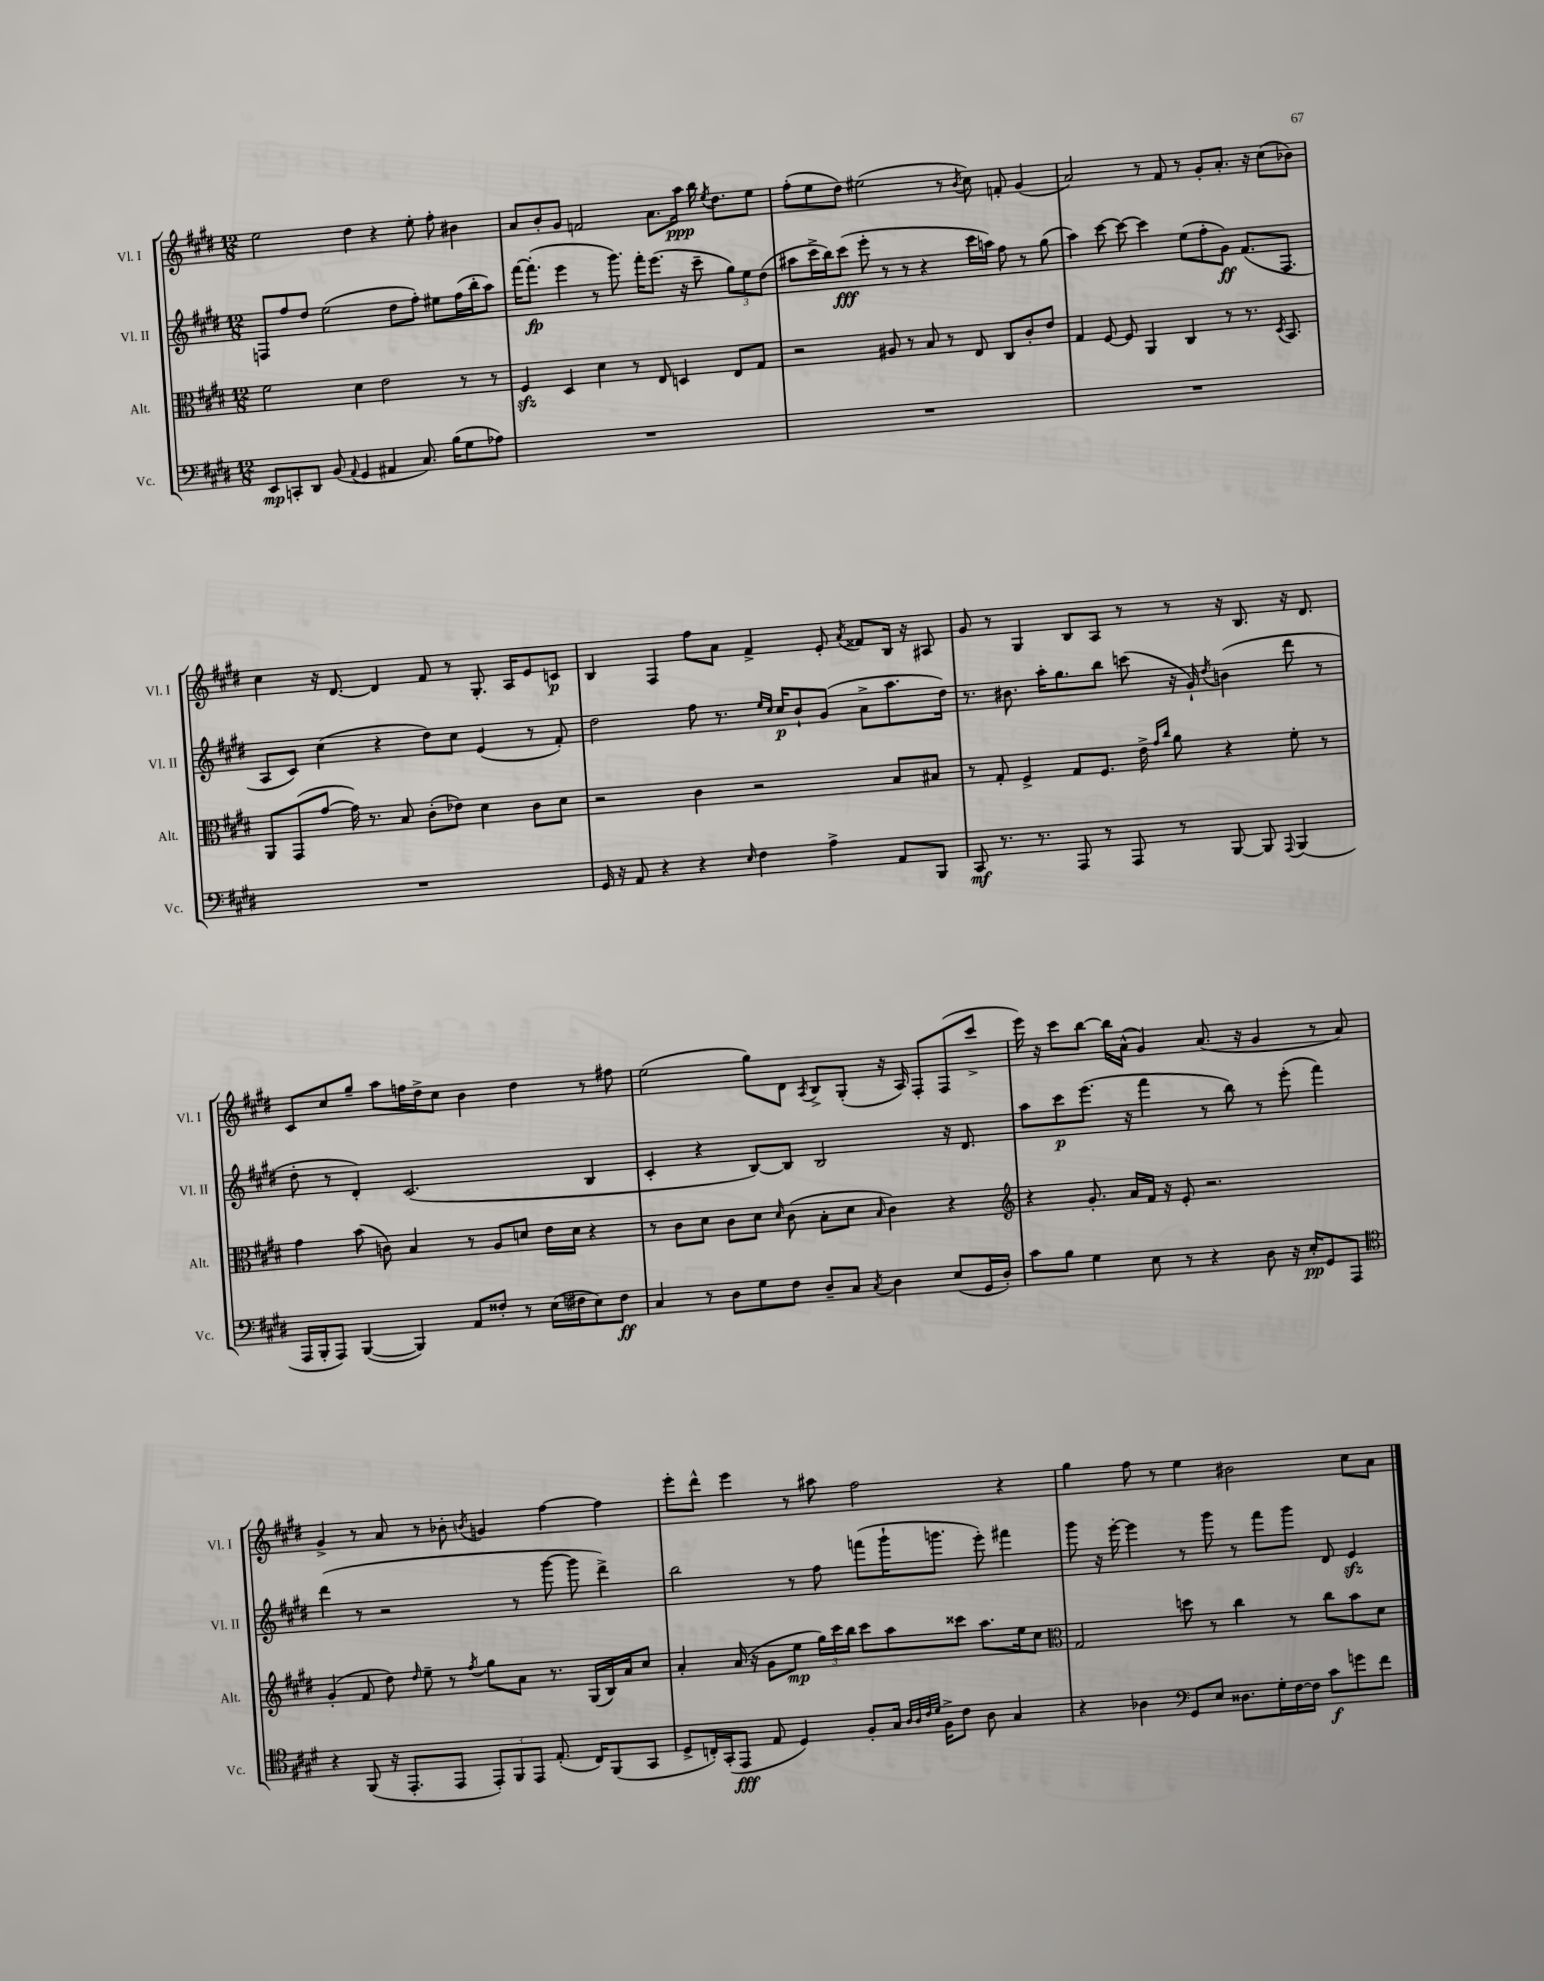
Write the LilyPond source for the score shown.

<<
\new StaffGroup <<
\new Staff = "s0" \with { instrumentName = "Vl. I" shortInstrumentName = "Vl. I" } {
    \clef treble \key e \major \numericTimeSignature \time 12/8
    \autoBeamOff e''2 dis''4 r4 e''8-. fis''8-. bis'4 |
    a'8[ b'8-. gis'8] f'2 a'8.[ a''16]\ppp b''16 \acciaccatura { e''8 } dis''8.[ e''8] |
    fis''8[-.( e''8 dis''8]) eis''2( r8 \acciaccatura { b'8 } cis''8) f'8-. gis'4( |
    a'2) r8 fis'8 r8 gis'8[-. a'8.]-. r16 cis''8[( bes'8]) |
    cis''4 r16 dis'8.~ dis'4 fis'8 r8 gis8.-. a16[ e'8 c'8]\p |
    b4 fis4 fis''8[ a'8] fis'4-> e'8-. \acciaccatura { a'8 } fisis'8[ b16] r16 ais8 |
    gis'8 r8 gis4 b8[ a8] r8 r8 r16 b8. r16 dis'8. |
    cis'8[ cis''8 gis''8]-- a''8[ f''16 dis''16-> cis''8] b'4 dis''4 r8 fis''8 |
    e''2( gis''8[) dis'8] \acciaccatura { a8 } b8[-> gis8]-.( r16 a16) fis8[-. fis8( cis'''8]-> |
    e'''16) r16 cis'''8[ b''8]~ b''16[ a'16]-^( gis'4) a'8.( r16 gis'4 r8 a'8) |
    gis'4-> r8 a'8 r8 bes'8-. \acciaccatura { b'8 } g'4 fis''4~ fis''4 |
    e'''8[-. dis'''8]-^ e'''4 r8 ais''8 fis''2 r4 |
    gis''4 fis''8 r8 e''4 bis'2 cis''8[ a'8] \bar "|." |
}
\new Staff = "s1" \with { instrumentName = "Vl. II" shortInstrumentName = "Vl. II" } {
    \clef treble \key e \major \numericTimeSignature \time 12/8
    \autoBeamOff f8[ fis''8 dis''8] e''2( dis''8[ fis''8]-.) eis''8[ fis''16( b''16-. a''8]) |
    fis'''16[~ fis'''8.]-.\fp( e'''4 r8 gis'''8.) fis'''16[-. e'''8.]( r16 cis'''8-- \tuplet 3/2 { gis''8[) e''8 dis''8]( } |
    ais''8[ cis'''16-> b''16) cis'''8]\fff( e'''8-. r8 r8 r4 cis'''16[ a''16]) fis''8 r8 gis''8( |
    a''4) cis'''8~ cis'''8~ cis'''4 e''8[( fis''8-. gis'8]\ff) fis'8.[( fis8.] |
    a8[ cis'8]) cis''4( r4 dis''8[) cis''8] e'4( r8 fis'8-.) |
    dis''2 fis''8 r8. \grace { e''16[ cis''16] } cis''16[\p b'8-! gis'8]( a'8[-> a''8. dis''16]) |
    r8. bis'8. a''16[-. gis''8. b''8] c'''8( r16 gis'16-!) \acciaccatura { dis''8 } b'4( dis'''8 r8 |
    dis''8-. r8 dis'4-.) cis'2.( b4 |
    cis'4-. r4 b8[~) b8] b2 r16 dis'8. |
    a''8[ cis'''8\p e'''8.]( r16 fis'''4 r8 b''8) r8 e'''8-.( fis'''4) |
    dis'''4( r8 r2 r8 gis'''8~ gis'''8 dis'''4->) |
    b''2 r8 fis''8 f'''8[( gis'''16-! g'''8.] e'''8-.) fis'''4 |
    gis'''8 r16 e'''16~-. e'''4 r8 gis'''8 r8 fis'''8[ gis'''8] dis'8 e'4\sfz \bar "|." |
}
\new Staff = "s2" \with { instrumentName = "Alt." shortInstrumentName = "Alt." } {
    \clef alto \key e \major \numericTimeSignature \time 12/8
    \autoBeamOff fis'2 dis'4 e'2 r8 r8 |
    fis4\sfz dis4 dis'4 r8 e8 d4 e8[ gis8] |
    r2 ais8 r8 b8 r8 e8 cis8[ cis'8-. e'8] |
    gis4 fis8~ fis8 a,4 cis4 r8 r8. \acciaccatura { dis8 } b,8. |
    a,8[ gis,8( gis'8]~ gis'16) r8. b8 cis'8[-.( ees'8]) dis'4 cis'8[ dis'8] |
    r2 cis'4 r2 b8[ bis8] |
    r8 gis8-. fis4-> gis8[ fis8.] e'16-> \grace { gis'16[ cis''16] } a'8 r4 fis'8-. r8 |
    gis'4 b'8( c'8) b4 r8 a8[ d'8] e'16[ d'16] r4 |
    r8 cis'8[ dis'8] cis'8[ dis'8] \grace { dis'16 } cis'8( b8[-. dis'8] \grace { b16 } cis'4) r4 |
    \clef treble r4 gis'8.-. a'16[ fis'16] r16 e'8-. r2. |
    gis'4-.( fis'8 dis''8) \grace { dis''16 } e''8-- r8 \acciaccatura { fis''8 } gis''8[ a'8] r8. gis16[( b16) a'16 cis''8] |
    a'4-. a'16( r16 gis'8[ e''8]\mp \tuplet 3/2 { gis''16[) cis'''16 b''16] } cis'''8[ a''8 cisis'''8] a''8.[ e''16 cis''8] |
    \clef alto gis2 d''8 r8 cis''4 r8 cis''8[ b'8 dis'8] \bar "|." |
}
\new Staff = "s3" \with { instrumentName = "Vc." shortInstrumentName = "Vc." } {
    \clef bass \key e \major \numericTimeSignature \time 12/8
    \autoBeamOff e,8[\mp c,8-. dis,8] b,8( \appoggiatura { a,8 } gis,4 ais,4 cis8.) b16[( gis8 aes8]) |
    R1. |
    R1. |
    R1. |
    R1. |
    gis,16 r16 a,8 r4 r4 \grace { e16 } fis4 a4-> a,8[ b,,8] |
    cis,8\mf r8. r8. a,,8 r8 a,,8 r8 b,,8~ b,,8 \appoggiatura { a,,8 } b,,4( |
    a,,16[ b,,16-. a,,8]) b,,4~( b,,4) a,8[ fisis8]-. r8 e16[( fis16 e8) fis8]\ff |
    cis4 r8 dis8[ gis8 fis8] dis8[-- cis8] \acciaccatura { cis8 } dis4 e8[( gis,16 dis16]-.) |
    cis'8[ b8] gis4 e8 r8 r4 dis8 r16 e16[-.\pp gis,8 a,,8] |
    \clef tenor r4 fis,8( r16 e,8.[-. e,8] \tuplet 3/2 { e,8[-.) fis,8 e,8] } e8.-.( cis16[) fis,8( gis,8] |
    dis8[-> c16-.) gis,16-.( e,8]\fff e8 dis4) fis8[-. gis16] \grace { a32[ a32 cis'32 dis'32] } fis16[-> cis'8] a8 gis4 |
    r4 aes4 \clef bass gis,8[ e8] disis8.[ gis16-. fis16~ fis16] cis'8[\f g'8 fis'8] \bar "|." |
}
>>
>>
\layout { \context { \Score \remove "Bar_number_engraver" } }
